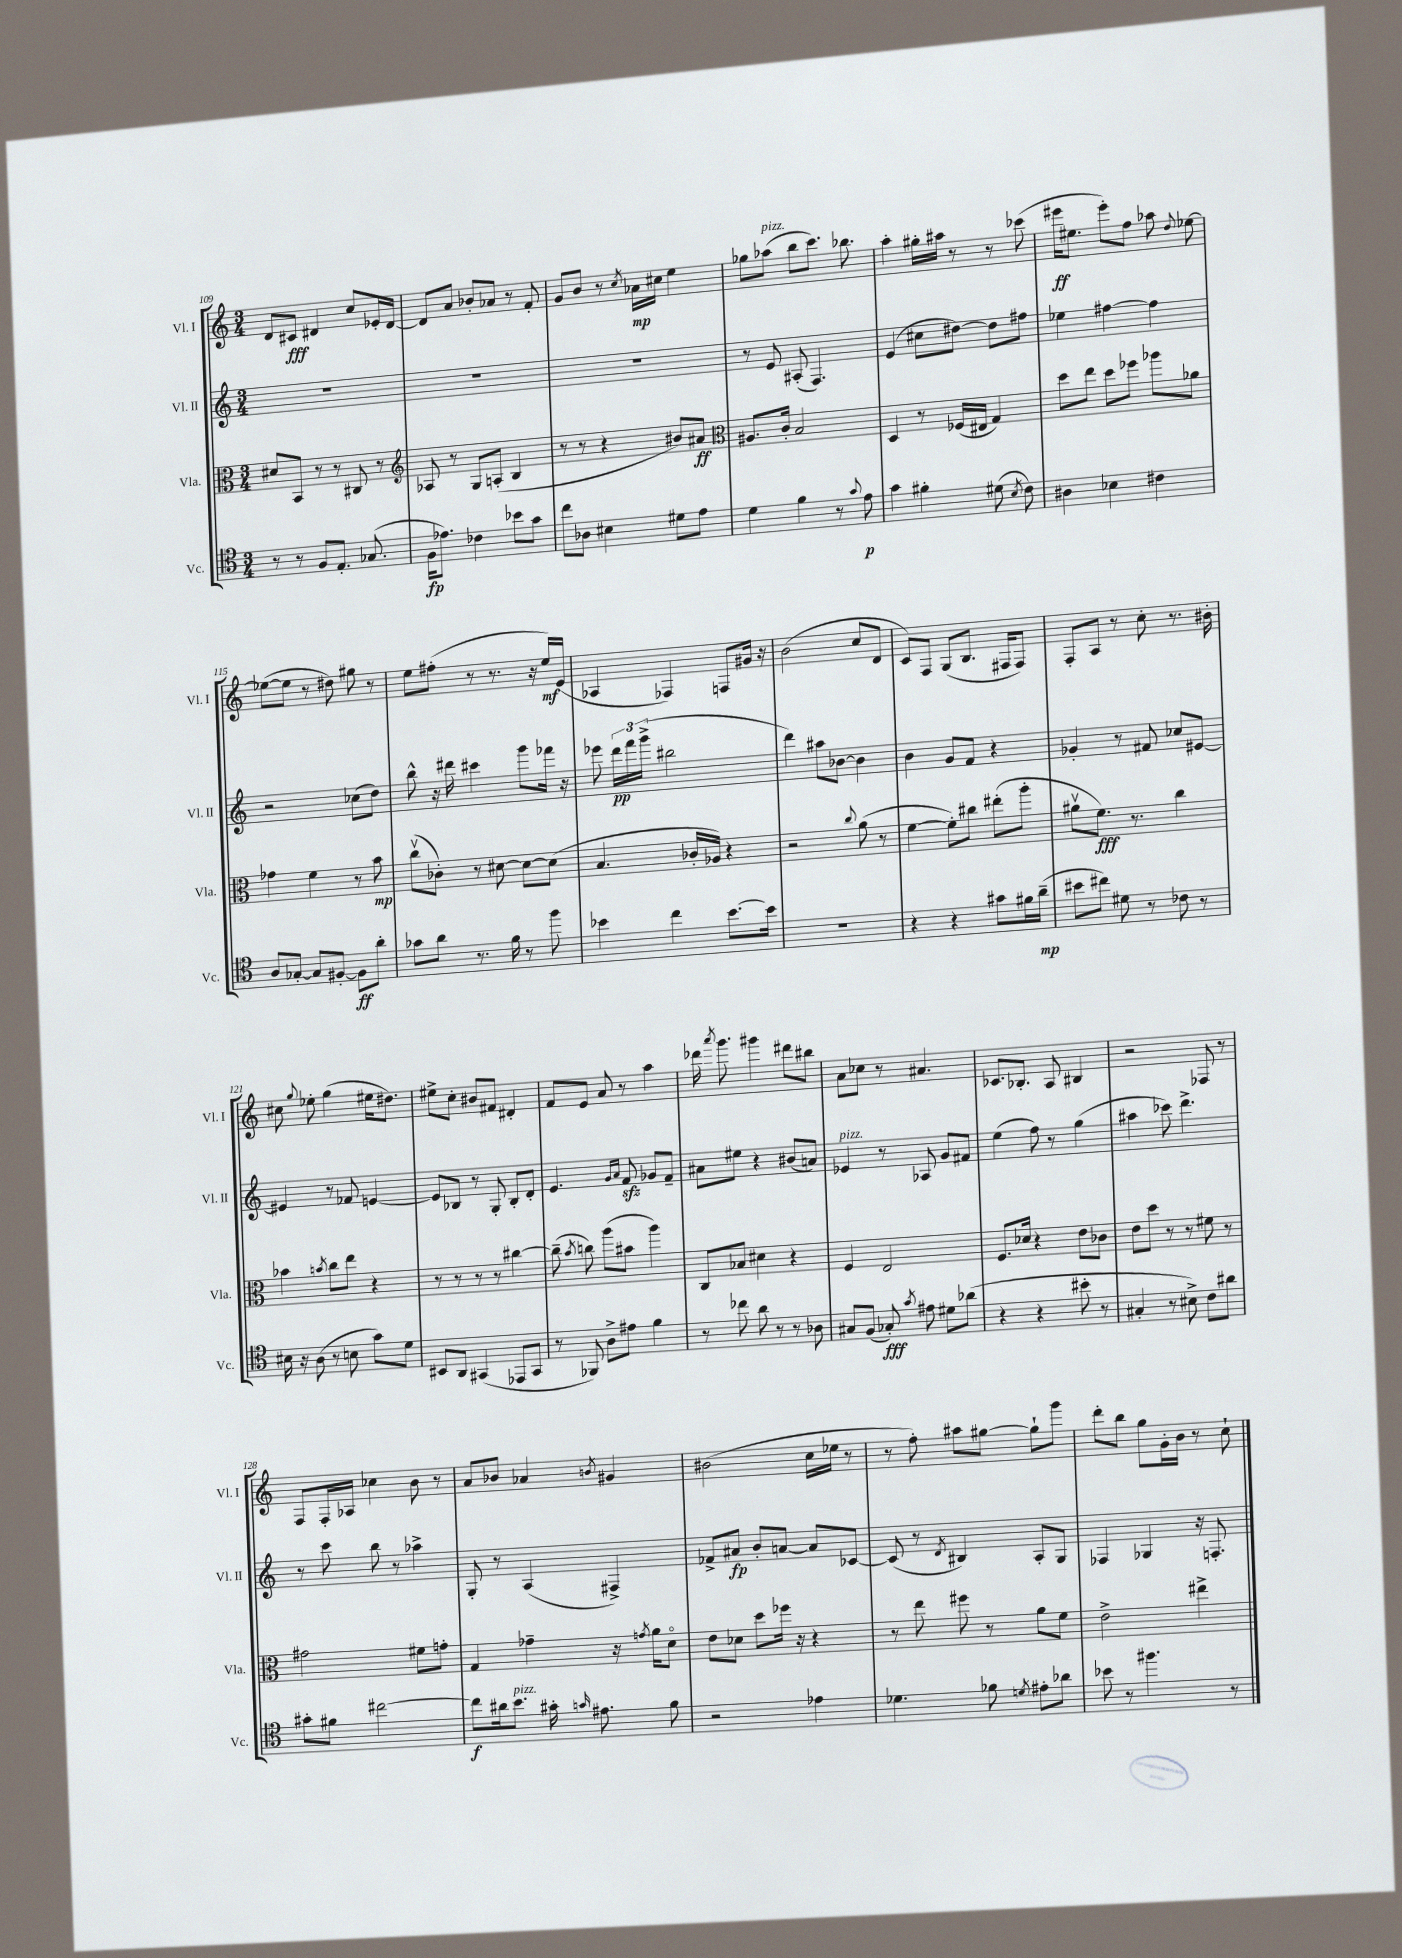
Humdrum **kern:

**kern	**dynam	**kern	**dynam	**kern	**dynam	**kern	**dynam
*part4	*part4	*part3	*part3	*part2	*part2	*part1	*part1
*staff4	*staff4	*staff3	*staff3	*staff2	*staff2	*staff1	*staff1
*I"Vc.	*	*I"Vla.	*	*I"Vl. II	*	*I"Vl. I	*
*I'Vc.	*	*I'Vla.	*	*I'Vl. II	*	*I'Vl. I	*
*clefC4	*	*clefC3	*	*clefG2	*	*clefG2	*
*k[]	*	*k[]	*	*k[]	*	*k[]	*
*M3/4	*	*M3/4	*	*M3/4	*	*M3/4	*
=109	=109	=109	=109	=109	=109	=109	=109
8r	.	8d#X/L	.	2.r	.	8d/L	.
8r	.	8BB/J	.	.	.	8c#X/J	fff
8F/L	.	8r	.	.	.	4d#X/	.
8.E'/J	.	8r	.	.	.	.	.
.	.	8C#X/	.	.	.	8cc/L	.
(8.G-X/	.	.	.	.	.	.	.
.	.	8r	.	.	.	16e-X'/L	.
.	.	.	.	.	.	[16d#/JJ	.
=110	=110	=110	=110	=110	=110	=110	=110
*	*	*clefG2	*	*	*	*	*
16F\KL	fp	8A-X/	.	2.r	.	8d#/L]	.
8.e-X\J)	.	.	.	.	.	.	.
.	.	8r	.	.	.	8a/J	.
4c-X\	.	8G/L	.	.	.	8b-X'/L	.
.	.	(8An'/J	.	.	.	8a-X/J	.
8b-X\L	.	4B/	.	.	.	8r	.
8g\J	.	.	.	.	.	8f'/	.
=111	=111	=111	=111	=111	=111	=111	=111
8cc\L	.	8r	.	2.r	.	8g/L	.
8A-X\J	.	8r	.	.	.	8b/J	.
4B#X\	.	4r	.	.	.	8r	.
.	.	.	.	.	.	8qcc/	.
.	.	.	.	.	.	16a-X\LL	mp
.	.	.	.	.	.	16cc#X\JJ	.
8d#X\L	.	8b#X/L)	.	.	.	4ee\	.
8e\J	.	8a#X/J	ff	.	.	.	.
=112	=112	=112	=112	=112	=112	=112	=112
*	*	*clefC3	*	*	*	*	*
4d\	.	8.A#X/L	.	8r	.	8gg-X\L	.
!	!	!	!	!	!	!LO:TX:a:i:t=pizz.	!
.	.	.	.	8e/	.	(8aa-X\J	.
.	.	16c'/Jk	.	.	.	.	.
4f\	.	2B/	.	(8A#X'/	.	8bb\L	.
.	.	.	.	4.F/)	.	8.ccc\J)	.
8r	.	.	.	.	.	.	.
.	.	.	.	.	.	8.bb-X\	.
8qqg/	.	.	.	.	.	.	.
8e\	p	.	.	.	.	.	.
=113	=113	=113	=113	=113	=113	=113	=113
4g\	.	4D/	.	(4e/	.	4aa'\	.
4f#X'\	.	8r	.	8cc#X\L	.	16gg#X'\LL	.
.	.	.	.	.	.	16aa#X\JJ	.
.	.	(16F-X/LL	.	[8dd#X\J)	.	8r	.
.	.	16E#X/JJ	.	.	.	.	.
(8d#X\	.	4G/)	.	8dd#\L]	.	8r	.
8qB/	.	.	.	.	.	.	.
8c\)	.	.	.	8ff#X\J	.	(8ccc-X\	.
=114	=114	=114	=114	=114	=114	=114	=114
4A#X\	.	8dd\L	.	4ee-X\	.	16eee#X\KL	ff
.	.	.	.	.	.	8.ee#X\J	.
.	.	8ee\J	.	.	.	.	.
4B-X\	.	8dd\L	.	[4ff#X\	.	8eee#'\L)	.
.	.	8ff-X\J	.	.	.	8ff\J	.
4c#X\	.	8aa-X\L	.	4ff#\]	.	8aa-X\	.
.	.	.	.	.	.	8qqdd/	.
.	.	8a-X\J	.	.	.	[8ee-X\	.
!!LO:LB:g=z
=115	=115	=115	=115	=115	=115	=115	=115
8A/L	.	4g-X\	.	2r	.	(8ee-X\L_	.
[8G-X'/J	.	.	.	.	.	8ee-\J]	.
8G-/L]	.	4f\	.	.	.	8r	.
[8F#X'/J	.	.	.	.	.	8dd#X\)	.
8F#\L]	ff	8r	.	(8cc-X\L	.	8gg#X\	.
8a'\J	.	8b\	mp	8dd\J)	.	8r	.
=116	=116	=116	=116	=116	=116	=116	=116
8g-X\L	.	(8ccv\L	.	8bb^^\	.	8ee\L	.
8a\J	.	8c-X'\J)	.	16r	.	(8ff#X'\J	.
.	.	.	.	16ddd#X\	.	.	.
8.r	.	8r	.	4ccc#X\	.	8r	.
.	.	[8d#X\	.	.	.	8.r	.
16f\	.	.	.	.	.	.	.
8r	.	8d#\L_	.	8ggg\L	.	.	.
.	.	.	.	.	.	16r	.
8ff\	.	(8d#\J]	.	16fff-X\Jk	.	16ee/LL)	mf
.	.	.	.	16r	.	(16e/JJ	.
=117	=117	=117	=117	=117	=117	=117	=117
4b-X\	.	4.B/	.	8eee-X\	.	4A-X/	.
.	.	.	.	24ddd\LL	pp	.	.
.	.	.	.	24fff\	.	.	.
.	.	.	.	(24ggg^\JJ	.	.	.
4cc\	.	.	.	2bb#X\	.	4F-X/)	.
.	.	16c-X'/LL	.	.	.	.	.
.	.	16A-X/JJ)	.	.	.	.	.
[8.b-\L	.	4r	.	.	.	8Fn/L	.
.	.	.	.	.	.	16g#X/Jk	.
16b-\Jk]	.	.	.	.	.	16r	.
=118	=118	=118	=118	=118	=118	=118	=118
2.r	.	2r	.	4ddd\)	.	(2b\	.
.	.	.	.	8aa#X\L	.	.	.
.	.	.	.	[8b-X\J	.	.	.
.	.	8qqcc/	.	.	.	.	.
.	.	(8a\	.	4b-\]	.	8cc/L	.
.	.	8r	.	.	.	8d/J	.
=119	=119	=119	=119	=119	=119	=119	=119
4r	.	[4f\	.	4b\	.	8c/L)	.
.	.	.	.	.	.	8F/J	.
4r	.	8f'\L])	.	8g/L	.	(8G/L	.
.	.	8cc#X\J	.	8f/J	.	8.B/J	.
8g#X\L	.	(8ee#X'\L	.	4r	.	.	.
.	.	.	.	.	.	16F#X/KL	.
16f#X\L	.	8aa'\J	.	.	.	8F#/J)	.
(16a~\JJ	mp	.	.	.	.	.	.
=120	=120	=120	=120	=120	=120	=120	=120
8b#X\L	.	8a#Xv\L	.	4g-X'/	.	8F'/L	.
8cc#X\J)	.	8.f\J)	fff	.	.	8A/J	.
8d#X\	.	.	.	8r	.	8r	.
.	.	8.r	.	.	.	.	.
8r	.	.	.	8f#X/	.	8cc'\	.
8c-X\	.	4cc\	.	8cc-X/L	.	8.r	.
8r	.	.	.	[8e#X/J	.	.	.
.	.	.	.	.	.	16b#X'\	.
!!LO:LB:g=z
=121	=121	=121	=121	=121	=121	=121	=121
16B#X\	.	4b-X\	.	4e#X/]	.	8cc#X\	.
16r	.	.	.	.	.	.	.
.	.	.	.	.	.	8qqgg/	.
(8A\	.	.	.	.	.	8ee-X'\	.
.	.	8qbn/	.	.	.	.	.
8r	.	8cc\L	.	8r	.	(4gg\	.
8Bn\	.	8ee\J	.	8f-X/	.	.	.
8g\L)	.	4r	.	[4en/	.	16ee#X\KL	.
.	.	.	.	.	.	8.dd#X\J)	.
8d\J	.	.	.	.	.	.	.
=122	=122	=122	=122	=122	=122	=122	=122
8BB#X/L	.	8r	.	8e/L]	.	8ee#X^\L	.
8AA/J	.	8r	.	8B-X/J	.	8cc'\J	.
(4GG#X/	.	8r	.	8r	.	8b#X/L	.
.	.	8r	.	8G'/	.	8f#X/J	.
8EE-X/L	.	[4cc#X\	.	8B-'/L	.	4d#X'/	.
8GG#/J	.	.	.	8d'/J	.	.	.
=123	=123	=123	=123	=123	=123	=123	=123
8r	.	(8cc#~\]	.	4.e/	.	8f/L	.
.	.	8qb/	.	.	.	.	.
8FF-X/)	.	8ccn\)	.	.	.	8e/J	.
8A^\L	.	(8aa\L	.	.	.	8a/	.
.	.	.	.	16qqg/LL	.	.	.
.	.	.	.	16qqa/JJ	.	.	.
8e#X\J	.	8b#X\J	.	8fzz/	.	8r	.
4f\	.	4aa\)	.	8g-X/L	.	4aa\	.
.	.	.	.	8f~/J	.	.	.
=124	=124	=124	=124	=124	=124	=124	=124
8r	.	8C/L	.	8a#X\L	.	16ddd-X\	.
.	.	.	.	.	.	8qaaa/	.
.	.	.	.	.	.	8.ggg\	.
8cc-X\	.	8B-X/J	.	8ee#X\J	.	.	.
8a\	.	4d#X\	.	4r	.	4ggg#X\	.
8r	.	.	.	.	.	.	.
8r	.	4r	.	(8b#X/L	.	8ddd#X\L	.
8A-X\	.	.	.	8an/J)	.	8bb#X\J	.
=125	=125	=125	=125	=125	=125	=125	=125
!	!	!	!	!LO:TX:a:i:t=pizz.	!	!	!
8G#X/L	.	4F/	.	4e-X/	.	8a\L	.
(8F/J	.	.	.	.	.	8cc-X\J	.
8G-X'/)	fff	2E/	.	8r	.	8r	.
8qg/	.	.	.	.	.	.	.
8e#X\	.	.	.	8A-X/	.	4.a#X/	.
8d#X\L	.	.	.	8g/L	.	.	.
(8a-X\J	.	.	.	8f#X/J	.	.	.
=126	=126	=126	=126	=126	=126	=126	=126
4r	.	8.F/L	.	(4ee\	.	8.c-X/L	.
.	.	16d-X/Jk	.	.	.	8.B-X'/J	.
4r	.	4r	.	8ff\)	.	.	.
.	.	.	.	8r	.	8A/	.
8b#X'\	.	8e\L	.	(4gg\	.	4B#X/	.
8r	.	8c-X\J	.	.	.	.	.
=127	=127	=127	=127	=127	=127	=127	=127
4G#X'/	.	8e\L	.	4aa#X\	.	2r	.
.	.	8dd\J	.	.	.	.	.
8r	.	8r	.	8ccc-X\)	.	.	.
8B#X^\)	.	8r	.	4.ddd^\	.	.	.
8c\L	.	8f#X\	.	.	.	8F-X/	.
8a#X\J	.	8r	.	.	.	8r	.
!!LO:LB:g=z
=128	=128	=128	=128	=128	=128	=128	=128
8g#X'\L	.	2g#X\	.	8r	.	8F/L	.
8f#X\J	.	.	.	8ccc\	.	16F'/L	.
.	.	.	.	.	.	16A-X/JJ	.
[2cc#X\	.	.	.	8bb\	.	4cc-X\	.
.	.	.	.	8r	.	.	.
.	.	8f#X\L	.	4aa-X^\	.	8b\	.
.	.	8gn'\J	.	.	.	8r	.
=129	=129	=129	=129	=129	=129	=129	=129
8cc#\L]	f	4G/	.	8G'/	.	8a/L	.
16a#X\k	.	.	.	8r	.	8b-X/J	.
!LO:TX:a:i:t=pizz.	!	!	!	!	!	!	!
8.b\J	.	.	.	.	.	.	.
.	.	4g-X~\	.	(4A/	.	4a-X/	.
16g#X'\	.	.	.	.	.	.	.
16qqgn/	.	.	.	.	.	.	.
8.e#X\	.	.	.	.	.	.	.
.	.	.	.	.	.	8qbn/	.
.	.	16r	.	4F#X^/)	.	4g#X/	.
.	.	8qgn/	.	.	.	.	.
.	.	16a\KL	.	.	.	.	.
8f\	.	8d\J	.	.	.	.	.
=130	=130	=130	=130	=130	=130	=130	=130
2r	.	8e\L	.	8f-X^/L	.	(2b#X\	.
.	.	8d-X\J	.	8a#X/J	fp	.	.
.	.	8dd\L	.	8b'/L	.	.	.
.	.	16ff-X\Jk	.	[8an/J	.	.	.
.	.	16r	.	.	.	.	.
4e-X\	.	4r	.	8a/L]	.	16cc\LL	.
.	.	.	.	.	.	16ee-X\JJ	.
.	.	.	.	[8c-X/J	.	8r	.
=131	=131	=131	=131	=131	=131	=131	=131
4.d-X\	.	8r	.	(8c-/]	.	8r	.
.	.	8ee\	.	8r	.	8ff'\)	.
.	.	.	.	8qd/	.	.	.
.	.	8ff#X\	.	4B#X/)	.	8aa#X\L	.
8f-X\	.	8r	.	.	.	[8gg#X\J	.
8qdn/	.	.	.	.	.	.	.
8e#X'\L	.	8a\L	.	8A'/L	.	8gg#`\L]	.
8a-X\J	.	8f\J	.	8G/J	.	8ggg\J	.
=132	=132	=132	=132	=132	=132	=132	=132
8b-X\	.	2e^\	.	4F-X/	.	8ddd'\L	.
8r	.	.	.	.	.	8bb\J	.
4.ff#X\	.	.	.	4G-X/	.	8gg\L	.
.	.	.	.	.	.	16g'\L	.
.	.	.	.	.	.	16b\JJ	.
.	.	4ee#X^\	.	16r	.	8r	.
.	.	.	.	8.Fn'/	.	.	.
8r	.	.	.	.	.	8cc`\	.
==	==	==	==	==	==	==	==
*-	*-	*-	*-	*-	*-	*-	*-
